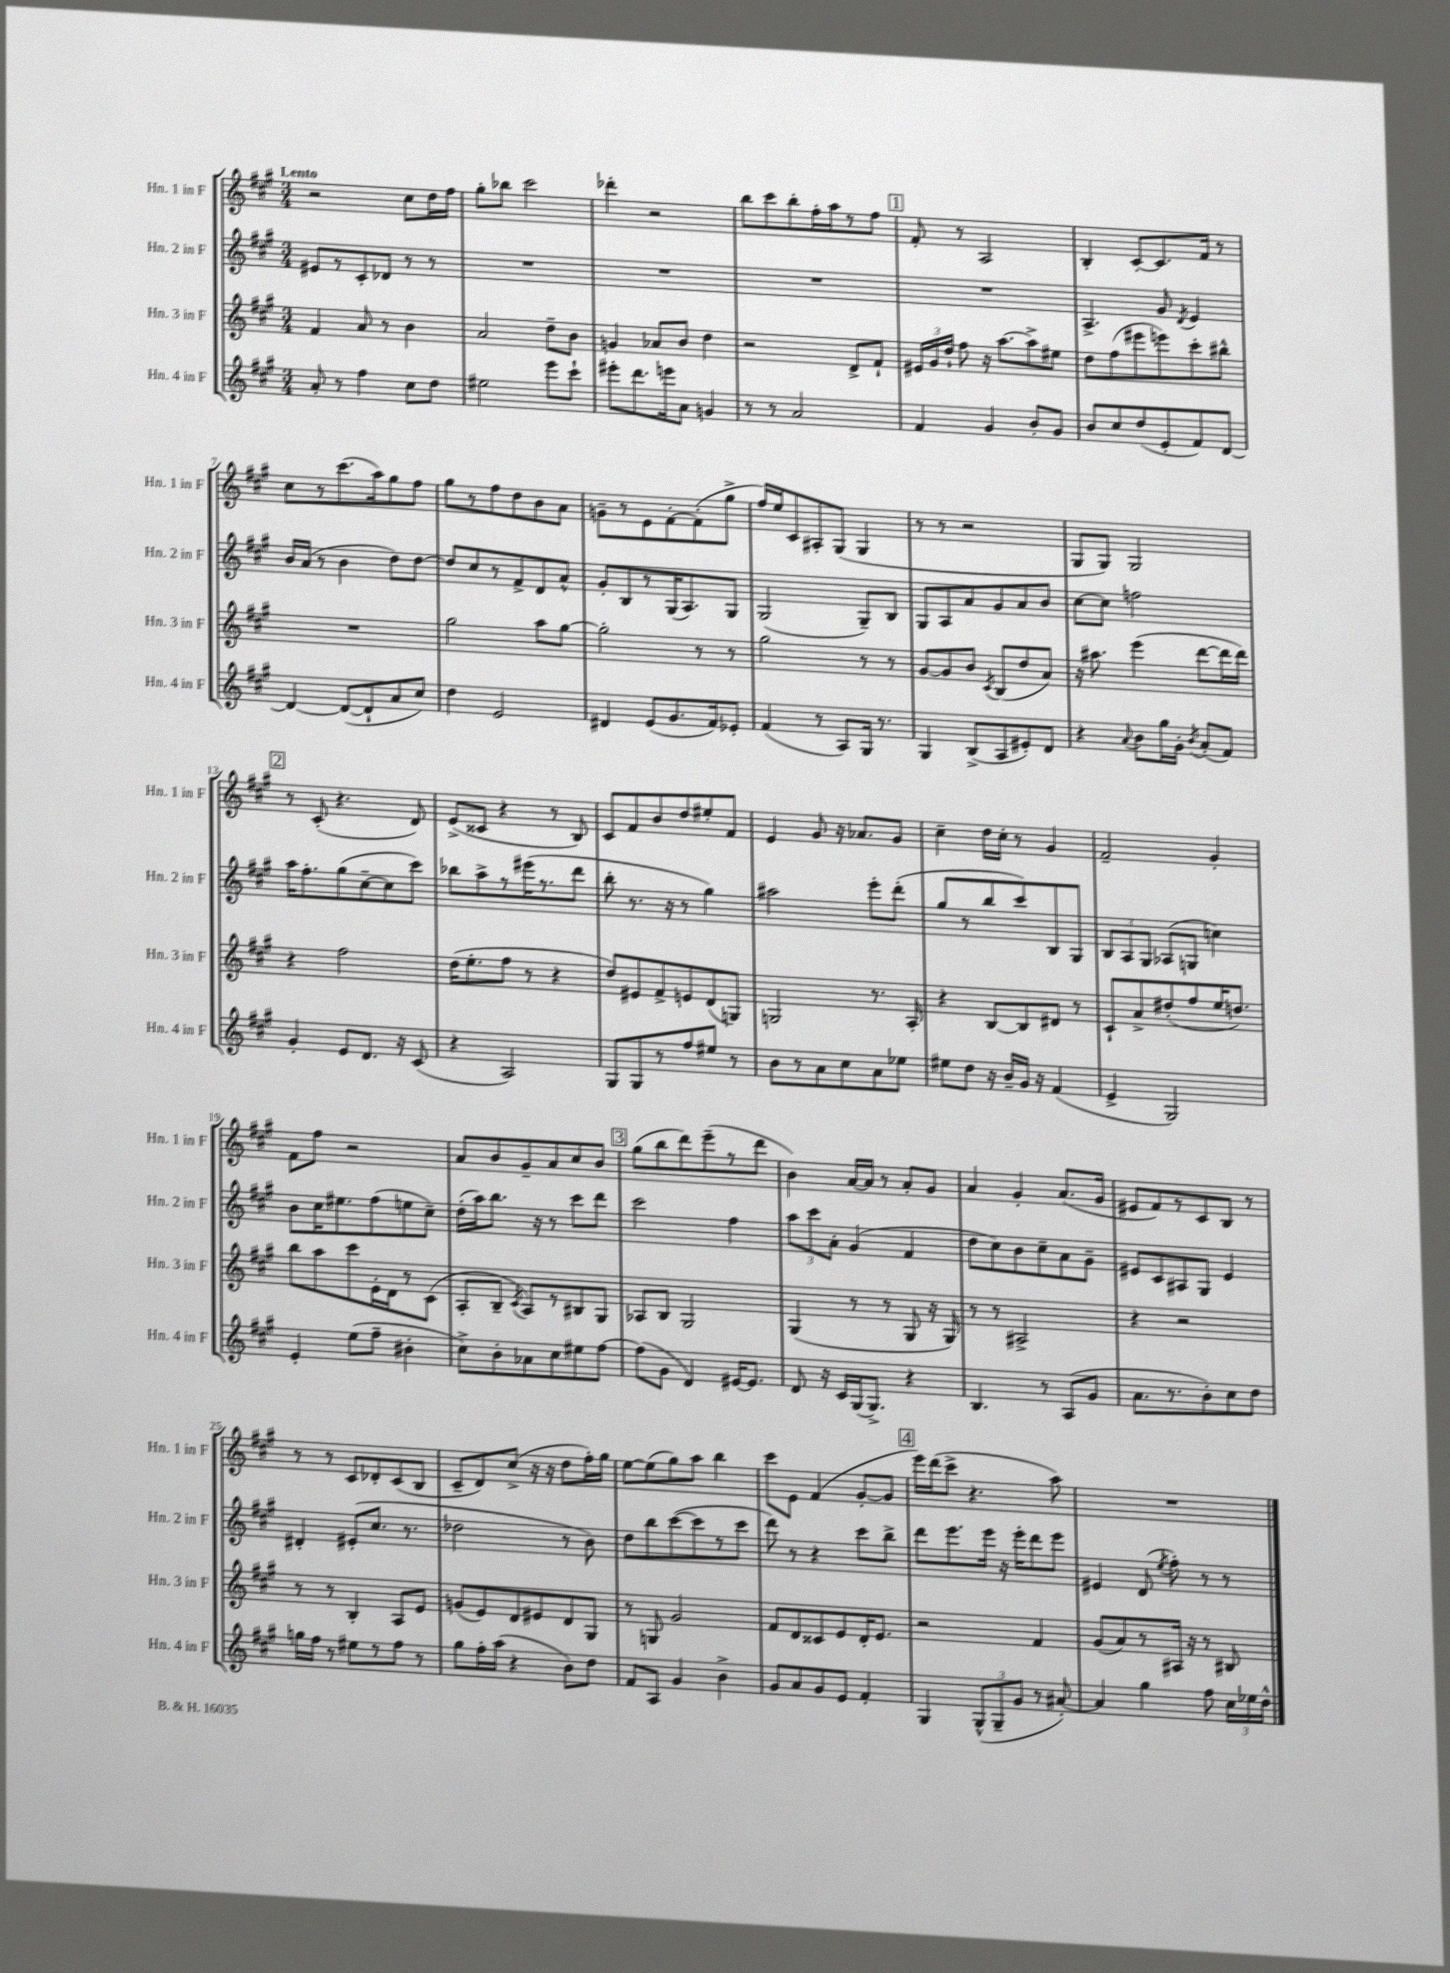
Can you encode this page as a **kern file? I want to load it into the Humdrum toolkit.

**kern	**kern	**kern	**kern
*part4	*part3	*part2	*part1
*staff4	*staff3	*staff2	*staff1
*I"Hn. 4 in F	*I"Hn. 3 in F	*I"Hn. 2 in F	*I"Hn. 1 in F
*I'Hn. 4 in F	*I'Hn. 3 in F	*I'Hn. 2 in F	*I'Hn. 1 in F
*clefG2	*clefG2	*clefG2	*clefG2
*k[f#c#g#]	*k[f#c#g#]	*k[f#c#g#]	*k[f#c#g#]
*M3/4	*M3/4	*M3/4	*M3/4
=1	=1	=1	=1
!	!	!	!LO:TX:a:B:t=Lento
8a'/	4f#/	8e#X/L	2r
8r	.	8r	.
4ff#\	8a/	8c#'/	.
.	8r	8d-X/J	.
8cc#\L	4b\	8r	8cc#\L
8dd\J	.	8r	16dd\L
.	.	.	16ff#\JJ
=2	=2	=2	=2
2ee#X\	2a/	2.r	8gg#'\L
.	.	.	8bb-X\J
.	.	.	2ccc#\
8eee\L	8dd~\L	.	.
8ccc#`\J	8b\J	.	.
=3	=3	=3	=3
8eee#X'\L	4gn/	2.r	4ddd-X'\
8.ddd\	.	.	.
.	8a-X/L	.	2r
16eeen\k	.	.	.
8a\J	8b/J	.	.
4gn/	4dd\	.	.
=4	=4	=4	=4
8r	2r	2.r	8bb\L
8r	.	.	8ccc#\
2a/	.	.	8bb'\
.	.	.	16ff#'\L
.	.	.	16aa\J
.	8d^/L	.	8r
.	8f#`/J	.	8ff#\J
!!LO:REH:place=s1:t=1
=5	=5	=5	=5
4f#/	24e#X/LL	2.r	8f#'/
.	24g#/	.	.
.	24dd`/JJ	.	.
.	8ff#\	.	8r
4g#/	16r	.	2A/
.	[8.aa\L	.	.
8b'/L	8aa^\]	.	.
8g#/J	8ee#X\J	.	.
=6	=6	=6	=6
8b/L	8dd\L	4.A^/	4B'/
8cc#/	(8ff#\	.	.
(8dd/	8eee#X\	.	[8c#'/L
8e'/	8eeen\)	8g#/	8.c#/]
.	.	8qd/	.
8f#/)	8ccc#'\	4e/	.
.	.	.	16f#/Jk
[8d/J	8bb#X^^\J	.	8r
!!LO:LB:g=z
=7	=7	=7	=7
4d/_	2.r	16b/LL	8cc#\L
.	.	(16a/JJ	.
.	.	8r	8r
(8d/L_	.	4b\	(8.ccc#\
8d`/]	.	.	.
.	.	.	16aa\k)
8a/	.	8dd\L)	8gg#\
8cc#/J)	.	[8dd\J	8ff#\J
=8	=8	=8	=8
4dd\	2gg#\	8dd/L]	8gg#\L
.	.	8cc#/	8r
2e/	.	8r	8ff#\
.	.	8f#^/	8dd\
.	8aa\L	8d/	8b\
.	[8gg#\J	8a^^/J	8a\J
=9	=9	=9	=9
4d#X/	2gg#'\]	8g#'/L	8gn~\L
.	.	8B/	8r
(8e/L	.	8r	8e\
8.g#/	.	(16G#/K	[8f#'\
.	.	8.A/)	.
.	8r	.	(8f#'\]
16f#/k)	.	.	.
8e-X'/J	8r	8G#/J	8gg#^\J
=10	=10	=10	=10
(4f#/	2gg#\	(2G#/	16ff#/LL)
.	.	.	16ee/J
.	.	.	8c#/
8r	.	.	8A#X'/
8A/L)	.	.	(8G#/J
16G#/Jk	8r	8G#~/L)	4G#/
8.r	.	.	.
.	8r	8B/J	.
=11	=11	=11	=11
4G#/	[8g#/L	8G#/L	8r
.	8g#/]	8A/	8r
(8B^/L	8b/J	8a/	2r
.	8qc#/	.	.
8A/	(8B/L	8g#/	.
8e#X'/)	8dd/	8a/	.
8d/J	8a/J)	8b/J	.
=12	=12	=12	=12
4r	16r	[8cc#\L	8G#/L
.	8.aa#X\	.	.
.	.	8cc#\J]	8G#/J)
8qqa/	.	.	.
8b\L	(4eee\	2ffn\	2G#/
16gg#\L	.	.	.
16g#'\JJ	.	.	.
8qb/	.	.	.
(8a'/L	[8ddd\L	.	.
8f#/J)	16ddd\L]	.	.
.	16ddd\JJ)	.	.
!!LO:LB:g=z
!!LO:REH:place=s1:t=2
=13	=13	=13	=13
4g#'/	4r	16aa\KL	8r
.	.	8.ff#'\	.
.	.	.	(8c#'/
8e/L	2ff#\	(8gg#\	4.r
8.d/J	.	[8cc#~\	.
.	.	8cc#\]	.
16r	.	.	.
(8c#/	.	8ccc#\J)	8d/)
=14	=14	=14	=14
4r	(16dd\KL	8bb-X\L	(8e^/L
.	8.ee'\	.	.
.	.	8aa^\	8c##X/J
2A/)	8ff#\J	8r	4r
.	8r	(16eee#X\K	.
.	.	8.r	.
.	4r	.	8r
.	.	8ddd\J	8B/)
=15	=15	=15	=15
8G#/L	8dd/L)	8bb'\	8c#/L
8G#/	8e#X/	8.r	8f#/
8r	8f#^/	.	8b/
.	.	16r	.
8ff#/	8en/	8r	8dd/
8ee#X/J	(8d/	4gg#\)	8ee#X'/
8r	8Gn/J)	.	8f#/J
=16	=16	=16	=16
8b\L	2Gn/	2aa#X\	4e/
8r	.	.	.
8a\	.	.	8g#/
8cc#\	.	.	16r
.	.	.	8.a-X/L
8a\	8.r	8eee'\L	.
8ee-X\J	.	(8ddd'\J	8g#/J
.	16A'/	.	.
=17	=17	=17	=17
8ee#X\L	4r	8gg#/L	4cc#~\
8dd\J	.	8r	.
16r	[8B/L	8bb/	16dd\LL
16b~/LL	.	.	16cc#'\JJ
16g#/JJ	8B/]	8ccc#/)	8r
16r	.	.	.
(4f#/	8d#X/J	8B/	4g#/
.	8r	8G#/J	.
=18	=18	=18	=18
4e^/	8c#`/L	12B/L	2f#~/
.	.	12A/	.
.	8a^/	.	.
.	.	12G#/J	.
2G#/)	(8dd#X'/	(8A-X/L	.
.	8ff#/	8Gn/J	.
.	16ee/K	4ccn\)	4g#'/
.	8.ddn/J)	.	.
!!LO:LB:g=z
=19	=19	=19	=19
4e'/	8bb\L	8b\L	8f#\L
.	8aa\	16cc#\K	8ff#\J
.	.	8.ee#X\	.
(8ee\L	8ccc#\	.	2r
8ff#~\J	16e'\L	(8ff#\	.
.	16d\J	.	.
4b#X'\	8r	8een\	.
.	(8c#\J	8cc#~\J)	.
=20	=20	=20	=20
8cc#^\L)	8A'/L	(16dd'\LL	8a/L
.	.	16aa\J)	.
8b'\	8B~/J	8.bb\J	8b/
.	8qc#/	.	.
8a-X\	8A/L)	.	8g#~/
.	.	16r	.
8cc#\	8r	8r	8a/
8ee#X\	8B#X/	8ccc#\L	8cc#/
[8ff#\J	8G#/J	8ddd\J	8b/J
!!LO:REH:place=s1:t=3
=21	=21	=21	=21
(8ff#\L]	8A-X/L	2ccc#\	(8gg#\L
8g#\J	8B/J	.	8bb\
4d/)	2G#/	.	8ddd\)
.	.	.	(8eee~\
[16e#X/KL	.	4ff#\	8r
8.e#/J]	.	.	.
.	.	.	8ddd\J
=22	=22	=22	=22
8d/	(4G#/	12aa\L	4b\)
.	.	12ccc#\	.
16r	.	.	.
.	.	12a'\J	.
16c#/LL	.	.	.
(16G#/J	8r	(4g#/	[16a/LL
8.G#^/J)	.	.	16a/JJ]
.	8r	.	8r
4r	8G#/	4f#/	8a'/L
.	16r	.	8g#/J
.	16G#/)	.	.
=23	=23	=23	=23
4.B/	8r	8dd\L	4a/
.	8r	8cc#\)	.
.	2A#X^/	8b\	4g#'/
8r	.	8cc#~\	.
(8A/L	.	8a\	(8.a/L
8g#/J	.	8g#~\J	.
.	.	.	16g#/Jk
=24	=24	=24	=24
8.a\L	4r	8e#X/L	8e#X/L
.	.	8c#/	8f#/)
8.r	.	.	.
.	2r	8A#X/	8r
8b'\)	.	8G#/J	8c#/
8cc#\	.	4e#/	8B/J
8dd\J	.	.	8r
!!LO:LB:g=z
=25	=25	=25	=25
16ggn\LL	8r	4d#X'/	8r
16ff#\JJ	.	.	.
8r	8r	.	8r
8ee#X\L	4B'/	(8e#X'/L	8c#/L
8r	.	8.cc#/J	8d-X'/
8ff#\J	8A/L	.	(8c#/
.	.	8.r	.
8r	8e/J	.	8B/J
=26	=26	=26	=26
8gg#\L	(8gn/L	2dd-X\	8c#~/L
16ff#'\L	8e/)	.	8d/)
(16aa\JJ	.	.	.
4r	8d/	.	(8cc#^/J
.	8e#X/	.	16r
.	.	.	16r
8b\L)	8d/	8r	8dd\L
8dd\J	8G#/J	8b\)	16ff#'\L)
.	.	.	16gg#\JJ
=27	=27	=27	=27
8f#/L	8r	8dd\L	[8ee\L
8A/J	8Gn/	8bb\	(8ee\]
4g#/	2g#/	([8ccc#\	8gg#\)
.	.	8ccc#\]	8aa\J
4b^\	.	8r	4bb\
.	.	8ccc#\J	.
=28	=28	=28	=28
8g#/L	8f#/L	8ddd\)	8ccc#\L
8a/	8d/	8r	8e\J
8g#/	8c##X/	4r	(4f#/
8e/J	8e/	.	.
4f#'/	16d'/K	8ccc#\L	[8g#'/L
.	8.e/J	.	.
.	.	8bb^\J	8g#/J]
!!LO:REH:place=s1:t=4
=29	=29	=29	=29
4G#/	2r	8ddd\L	16eee\LL)
.	.	.	(16ddd\J
.	.	8.eee\	8ccc#^\J
(12G#^^/L	.	.	4.r
.	.	16eee\Jk	.
12G#~/	.	.	.
.	.	16r	.
12g#/J	.	.	.
.	.	16eee'\KL	.
8r	4f#/	8ddd\	.
[8a#X'/)	.	8eee\J	8aa\)
=30	=30	=30	=30
4a#/]	(8g#/L	4e#X/	2.r
.	8a/)	.	.
4gg#\	8r	(8d/	.
.	.	8qee/	.
.	16A#X/Jk	8ff#'\)	.
.	16r	.	.
8ff#\	8r	8r	.
24cc#\LL	8B#X/	8r	.
24ee-X\	.	.	.
24dd^^\JJ	.	.	.
==	==	==	==
*-	*-	*-	*-
